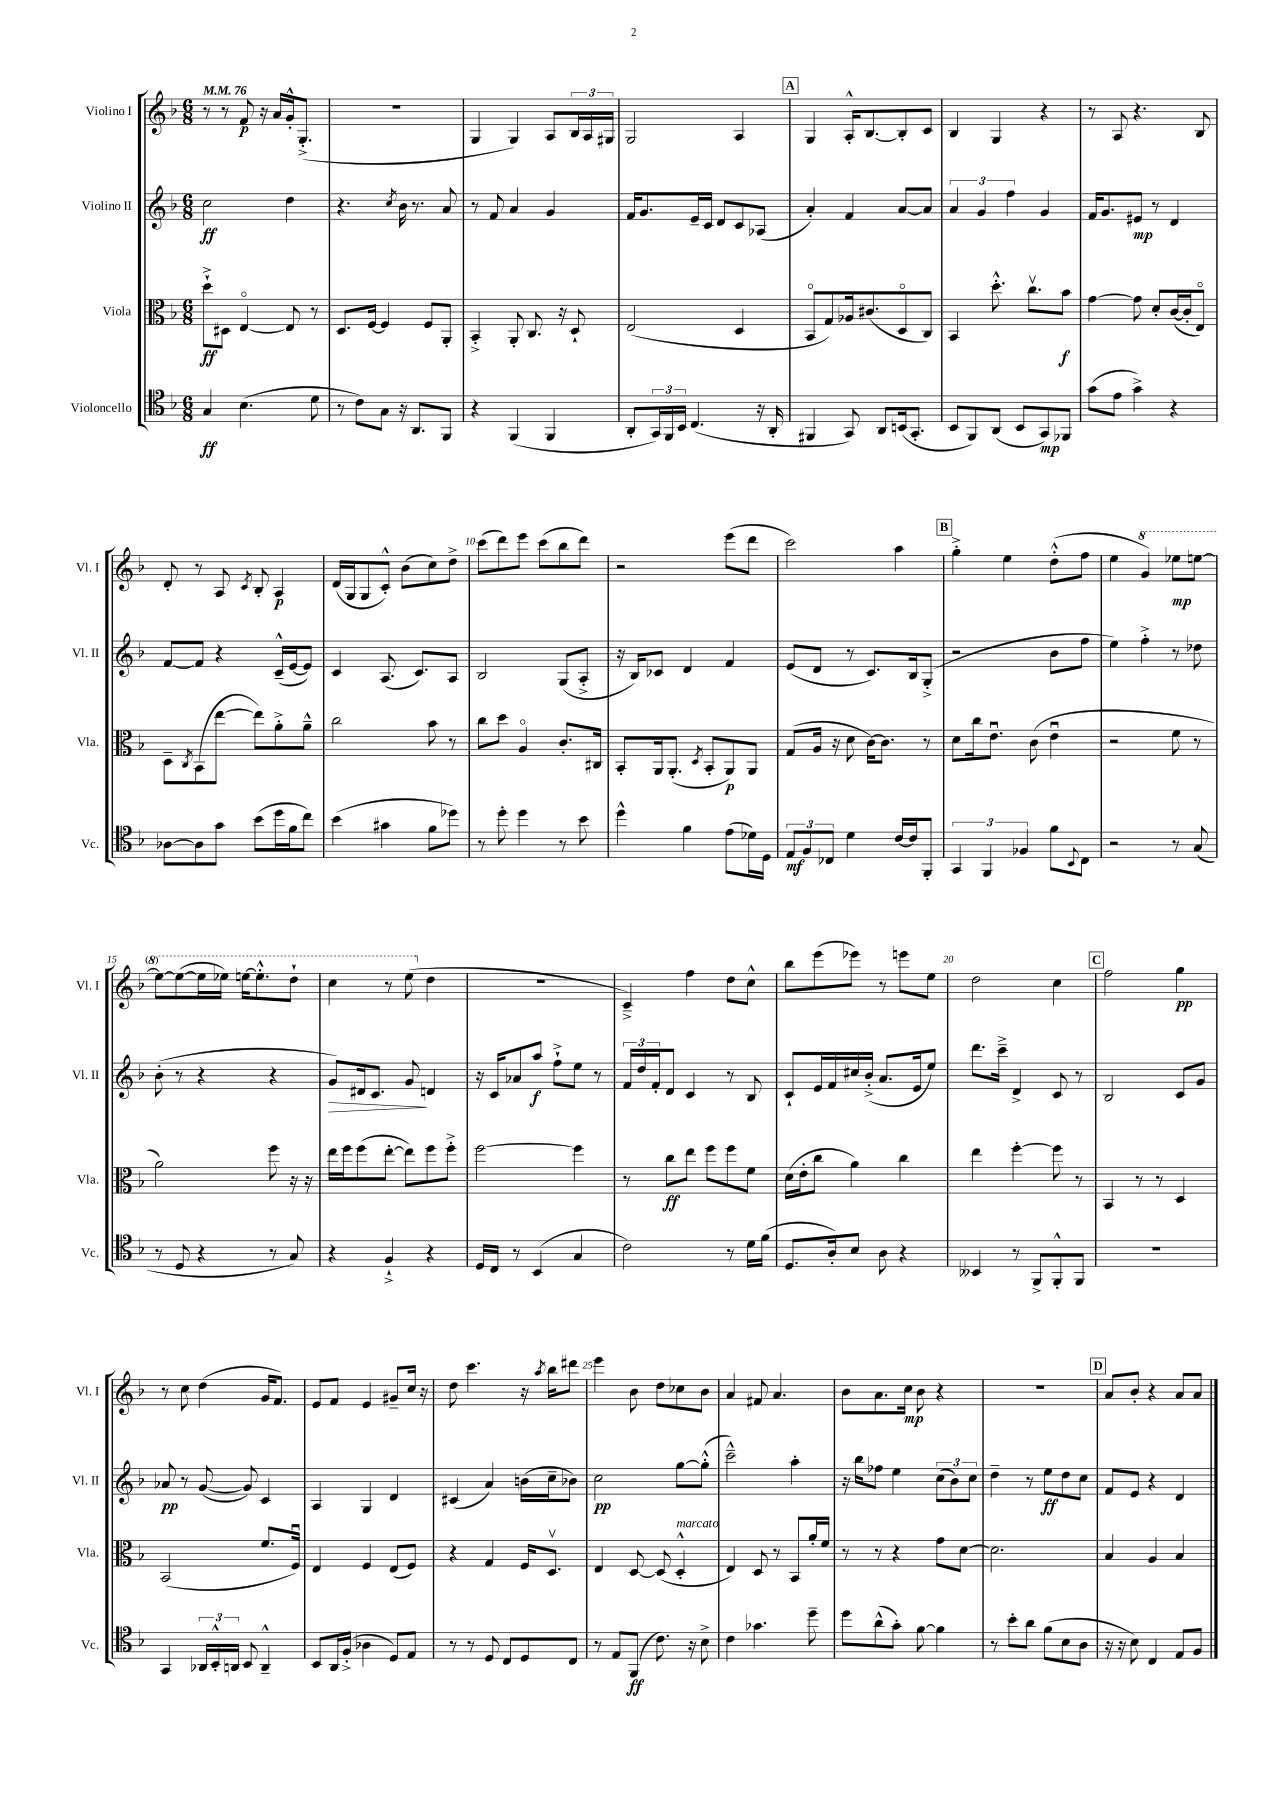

**kern	**kern	**kern	**kern
*staff4	*staff3	*staff2	*staff1
*clefC4	*clefC3	*clefG2	*clefG2
*k[b-]	*k[b-]	*k[b-]	*k[b-]
*M6/8	*M6/8	*M6/8	*M6/8
*MM76	*MM76	*MM76	*MM76
4G/	8dd`^\L	2cc\	8r
.	8D#\J	.	8r
(4.B-\	[4Eo/	.	8f/
.	.	.	16r
.	.	.	16a/LL
.	8E/]	4dd\	16g'^^/J
.	.	.	(8.G'^/J
8d\	8r	.	.
=	=	=	=
8r	8.D/L	4.r	2.r
8c\L)	.	.	.
.	[16F/Jk	.	.
8G\J	4F/]	.	.
.	.	8qcc/	.
16r	.	16b-\	.
8.AA/L	.	8.r	.
.	8F/L	.	.
8FF/J	8AA'/J	8a/	.
=	=	=	=
4r	4BB-'^/	8r	4G/
.	.	8f/	.
(4FF/	8AA'/	4a/	4G/)
.	8.C/	.	.
4FF/	.	4g/	8A/L
.	16r	.	.
.	8D`/	.	24B-/L
.	.	.	24A/
.	.	.	24G#/JJ
=	=	=	=
8AA'/L	(2E/	16f/LK	2G/
.	.	8.g/	.
24GG/L)	.	.	.
24FF/	.	.	.
24BB-/JJ	.	.	.
(4.C/	.	16e~/L	.
.	.	16c/JJ	.
.	.	8d/L	.
.	4D/	8c/	4A/
16r	.	(8A-/J	.
16AA'/	.	.	.
=	=	=	=
4FF#/	8BB-o/L	4a'/)	4G/
.	8G/)	.	.
8GG/)	16A-/k	4f/	16A'^^/LK
.	(8.c#/	.	[8.B-/
8AA/L	.	.	.
(16BB/k	8Do/	[8a/L	8B-'/]
8.GG'/J	.	.	.
.	8C/J)	8a/]J	8c/J
=	=	=	=
8BB-/L	4BB-/	6a/	4B-/
8FF/)	.	.	.
.	.	6g/	.
(8AA/J	8.dd'^^\	.	4G/
.	.	6ff\	.
8BB-/L	.	.	.
.	8.ccv\L	.	.
8GG/)	.	4g/	4r
8FF-/J	8b-\J	.	.
=	=	=	=
(8g\L	[4g\	16f/LK	8r
.	.	8.g/	.
8e\J	.	.	8A/
4g^\)	8g\]	8e#/J	4.r
.	8d'/L	8r	.
4r	([16c/L	4d/	.
.	16c'/]J	.	.
.	8Eo/J)	.	8B-/
=	=	=	=
[8A-\L	8D~\L	[8f/L	8d'/
.	8qC/	.	.
8A-\]	(8BB-\	8f/]J	8r
8g\J	[8ee\J	4r	8A/
.	.	.	8qc/
(8b-\L	8ee\]L)	.	8B-'/
16dd\L	8a'^\	(16c~^^/LL	4A/
16f\J	.	[16e/J	.
8cc\J)	8a~^^\J	8e/]J)	.
=	=	=	=
(4b-\	2cc\	4c/	(16d/LL
.	.	.	16G/J
.	.	.	8G/
4g#\	.	(8.A/	8c'^^/J)
.	.	.	(8b-\L
.	.	8.c/L)	.
8f\L	8b-\	.	8cc\)
8dd-\J)	8r	8A/J	8dd^\J
=	=	=	=
8r	8cc\L	2B-/	(8ccc\L
8dd'\	8dd\J	.	8ddd\)
4dd\	4Ao/	.	8eee\J
.	.	.	(8ccc\L
8r	8.c'/L	(8G/L	8bb-\
8b-\	.	8A'^/J	8ddd\J)
.	16C#/Jk	.	.
=	=	=	=
4dd^^\	8BB-'/L	16r	2r
.	.	16B-/LK)	.
.	16AA/k	8c-/J	.
.	(8.AA'/J	.	.
4f\	.	4d/	.
.	8qD/	.	.
.	8BB-'/L	.	.
(8e\L	8AA/)	4f/	(8eee\L
16d-\L)	8AA/J	.	8ddd\J
16D\JJ	.	.	.
=	=	=	=
12E/L	(8G/L	(8e/L	2ccc\)
12F/	.	.	.
.	16A/Jk	8d/J	.
12C-/J	.	.	.
.	16r	.	.
4d\	8d\	8r	.
.	[16c\LK)	8.c/L)	.
.	8.c\]J	.	.
[16c/LL	.	.	4aa\
16c/]J	.	16B-/k	.
8FF'/J	8r	(8G'^/J	.
=	=	=	=
6GG/	8d\L	2r	4gg'^\
.	16cc\k	.	.
6FF/	.	.	.
.	8.eu\J	.	.
.	.	.	4ee\
6F-/	.	.	.
.	(8c\	.	.
8f\L	4eu\	8b-\L	(8dd'^^\L
8qqBB-/	.	.	.
8C\J	.	8ff\J	8ff\J
=	=	=	=
2r	2r	4ee\)	4ee\
.	.	4ff'^\	4gg/)
8r	8f\	8r	8eee-\L
(8G/	8r	8dd-\	[8eee\J
=	=	=	=
8r	2a\)	(8b-'\	8eee\_L
8D/	.	8r	(8eee\_
4r	.	4r	16eee\]L
.	.	.	16eee-\JJ)
.	.	.	[16eee\LK
.	.	.	8.eee'^^\]
8r	8ff\	4r	.
8G/)	16r	.	8ddd`\J
.	16r	.	.
=	=	=	=
4r	16ee\LL	8g/L)	4ccc\
.	16ff\J	.	.
.	(8ff\	16d#/k	.
.	.	8.c/J	.
4F`^/	[8ee'\J	.	8r
.	8ee\]L)	8g/	(8eee\
4r	8ff\	4d/	4dd\
.	8ff'^\J	.	.
=	=	=	=
16D/LL	[2ff\	16r	2.r
16C/JJ	.	16c/LK	.
8r	.	8a-/	.
(4BB-/	.	8aa/J	.
.	.	8ff`^\L	.
4G/	4ff\]	8ee\J	.
.	.	8r	.
=	=	=	=
2c\)	8r	24f/LL	4c~^/)
.	.	24dd/	.
.	.	24f'/J	.
.	8cc\L	8d/J	.
.	8ee\J	4c/	4ff\
.	8ff\L	.	.
8r	8ff\	8r	8dd\L
16d\LL	8f\J	8B-/	8cc^^\J
(16f\JJ	.	.	.
=	=	=	=
8.D/L	(16d\LL	8c`/L	8bb-\L
.	16e'\J	.	.
.	8cc\J	16e/L	(8eee\
16A'/k)	.	16f/	.
8B-/J	4a\)	16cc#/	8eee-\J)
.	.	(16b-'^/JJ	.
8A\	.	8.a/L	8r
4r	4cc\	.	8eee\L
.	.	16e/k	.
.	.	8ee/J)	8ee\J
=	=	=	=
4BB--/	4ee\	8.ddd\L	2dd\
.	.	16ccc~^\Jk	.
8r	[4ff'\	4d^/	.
8FF^/L	.	.	.
8FF'^^/	8ff\]	8c/	4cc\
8FF/J	8r	8r	.
=	=	=	=
2.r	4BB-/	2B-/	2ff\
.	8r	.	.
.	8r	.	.
.	4D/	8c/L	4gg\
.	.	8g/J	.
=	=	=	=
4GG/	(2BB-/	8a-/	8r
.	.	8r	8cc\
24AA-/LL	.	([8g/	(4dd\
24BB-'^^/	.	.	.
24AA/JJ	.	.	.
8BB-/	.	8g/])	.
4AA~^^/	8.f/L	4c/	16g/LK
.	.	.	8.f/J)
.	16Fu/Jk)	.	.
=	=	=	=
8BB-/L	4E/	4A/	8e/L
16AA/L	.	.	8f/J
(16F'^/JJ	.	.	.
4A-\	4F/	4G/	4e/
8D/L)	(8E/L	4d/	8g#~/L
8E/J	8F/J)	.	16cc/Jk
.	.	.	16r
=	=	=	=
8r	4r	(4c#/	8dd\
8r	.	.	4.ccc\
8D/	4G/	4a/)	.
8C/L	.	.	.
8D/	16F/LK	(16b\LL	16r
.	.	.	8qaa/
.	8.Dv/J	16cc~\J	16bb-\LK
8C/J	.	8b-\J)	8ddd#\J
=	=	=	=
8r	4E/	2cc\	4eee\
8E/L	.	.	.
(8FF/J	[8D/	.	8b-\
8.c\)	(8D/]	.	8dd\L
.	4D'^^/	[8gg\L	8cc-\
16r	.	.	.
8B-^\	.	(8gg'^^\]J	8b-\J
=	=	=	=
4c\	4E/)	2ccc~^^\)	4a/
4.g-\	8D/	.	8f#/
.	8r	.	4.a/
.	8BB-/L	4aa'\	.
8dd~\	16a'/L	.	.
.	16f/JJ	.	.
=	=	=	=
8dd\L	8r	16r	8b-\L
.	.	16bb-\LK	.
(8a^^\	8r	8ff-\J	8.a\
8g'\J)	4r	4ee\	.
.	.	.	16cc\Jk
[8f\	.	.	8b-\
4f\]	8g\L	(12cc\L	4r
.	.	12b-\)	.
.	[8d\J	.	.
.	.	12cc\J	.
=	=	=	=
8r	2.d\]	4dd~\	2.r
8b-'\L	.	.	.
8a\J	.	8r	.
(8f\L	.	8ee\L	.
8B-\	.	8dd\	.
8A\J	.	8cc\J	.
=	=	=	=
16r	4B-/	8f/L	8a/L
16r	.	.	.
8B-\)	.	8e/J	8b-'/J
4C/	4A/	4r	4r
8E/L	4B-/	4d/	8a/L
8F/J	.	.	8a/J
==	==	==	==
*-	*-	*-	*-
